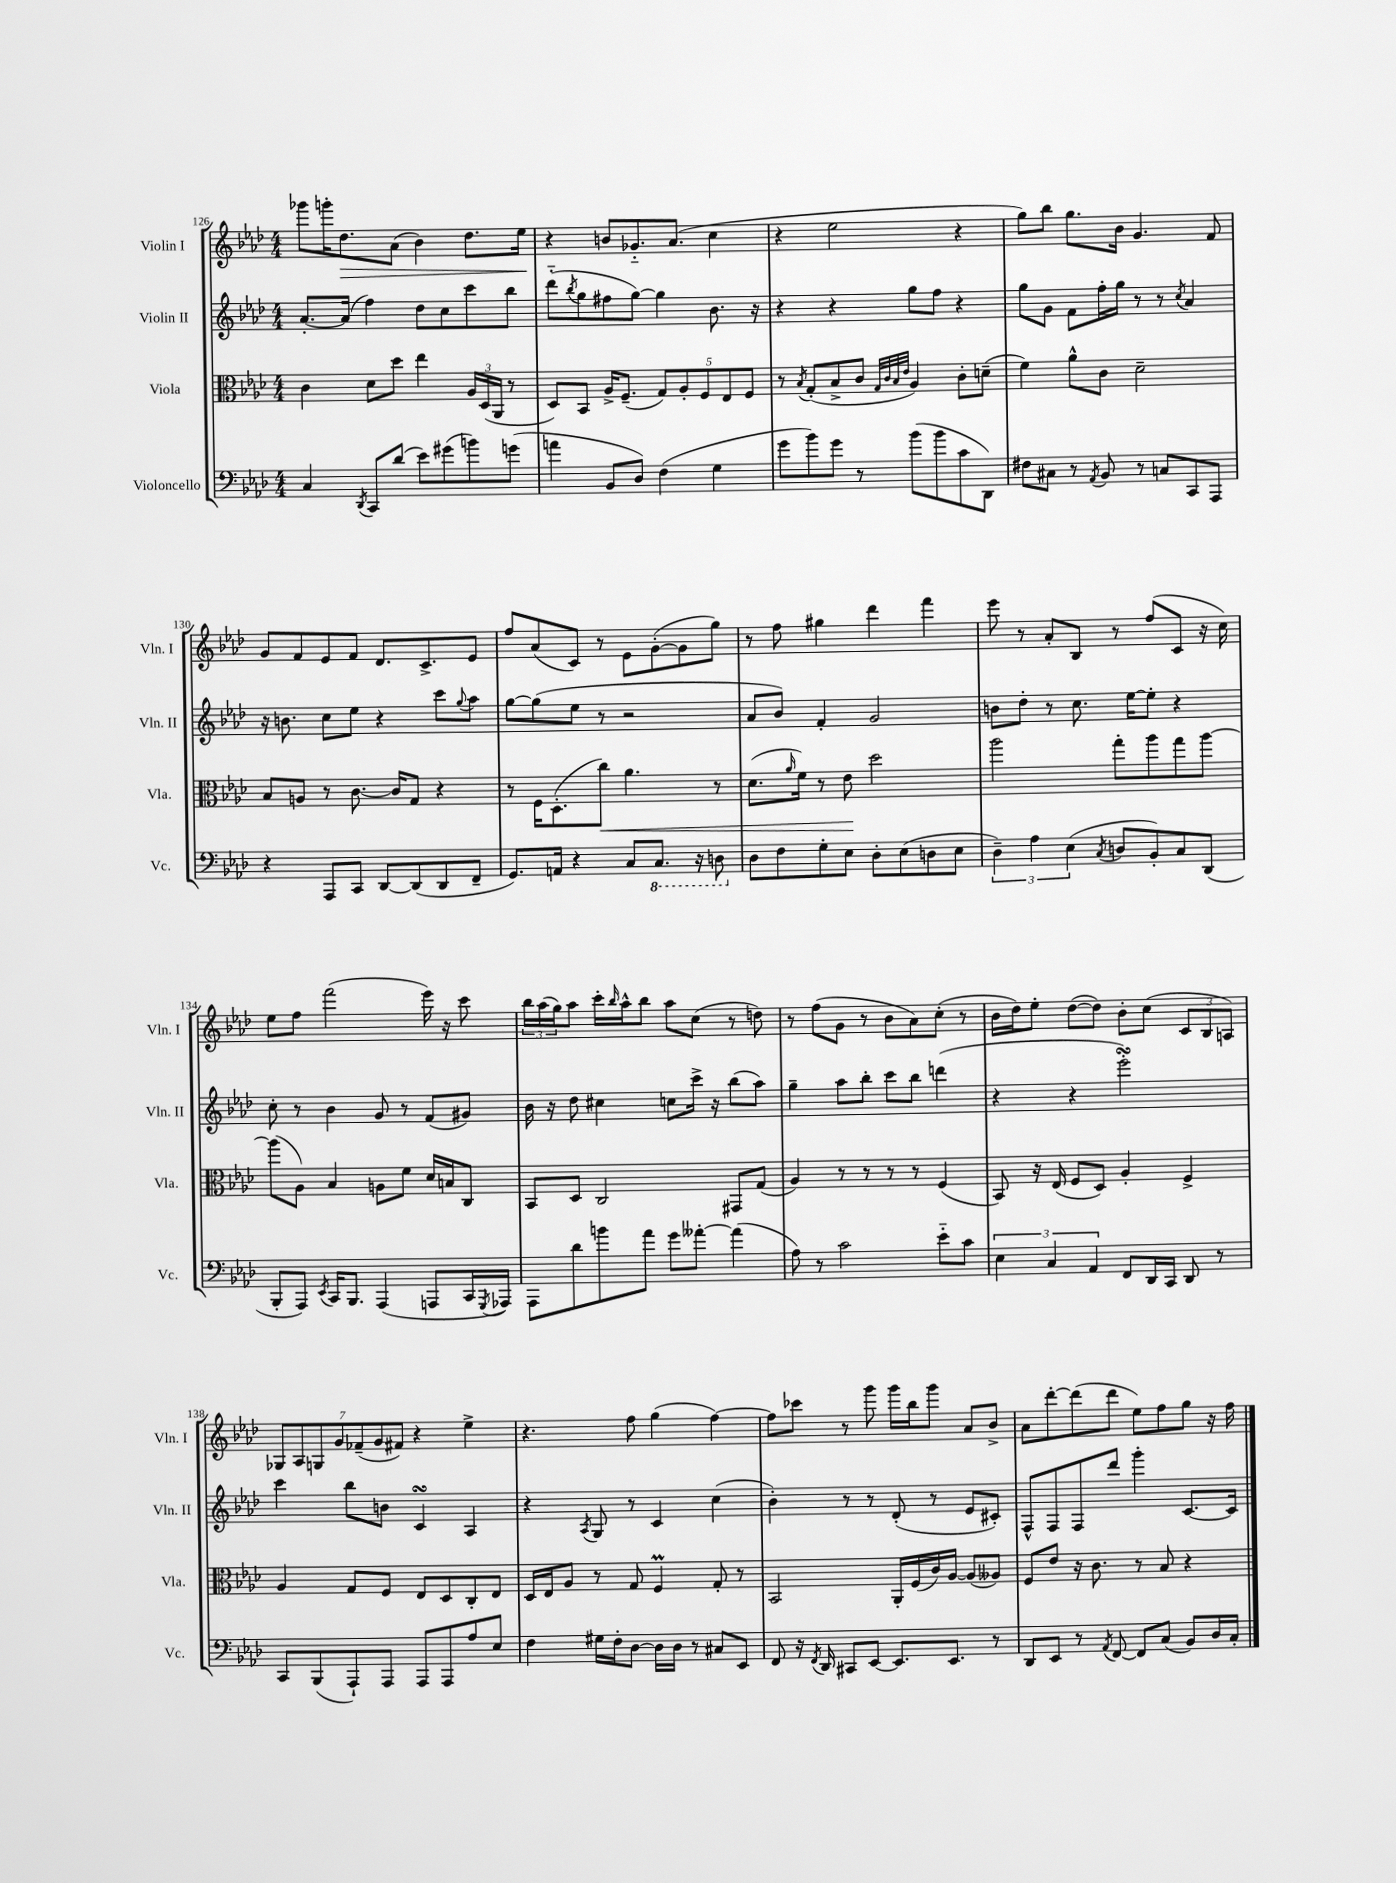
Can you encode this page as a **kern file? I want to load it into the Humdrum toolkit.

**kern	**kern	**kern	**kern
*staff4	*staff3	*staff2	*staff1
*clefF4	*clefC3	*clefG2	*clefG2
*k[b-e-a-d-]	*k[b-e-a-d-]	*k[b-e-a-d-]	*k[b-e-a-d-]
*M4/4	*M4/4	*M4/4	*M4/4
4C	4c	[8.a-'	8ggg-
.	.	.	16ggg'
.	.	(16a-]	8.dd-
8qDD-	.	.	.
8CC	8d-	4ff)	.
(8d-	8dd-	.	(8a-
8e-)	4ee-	8dd-	4b-)
(8g#	.	8cc	.
8b)	24A-	8ccc	8.dd-
.	(24D-	.	.
.	24AA-	.	.
(8g	8r	8bb-	.
.	.	.	16ee-
=	=	=	=
4a	8D-)	(8ddd-'~	4r
.	.	8qbb-	.
.	8BB-	8gg	.
8BB-	16A-^	8ff#	8b
.	(8.F~	.	.
8D-)	.	[8gg)	8.g-'~
(4F	10G)	4gg]	.
.	.	.	(8.a-
.	10A-'	.	.
.	10F	.	.
4G	.	8.b-	4cc
.	10E-	.	.
.	10F	.	.
.	.	16r	.
=	=	=	=
8g	8r	4r	4r
.	8qB-	.	.
8b-)	(8G'	.	.
8g	8B-^	4r	2ee-
8r	8c	.	.
.	32qqG	.	.
.	32qqc	.	.
.	32qqB-	.	.
.	32qqe-	.	.
(8b-	4A-)	8gg	.
8b-	.	8ff	.
8c	8c'	4r	4r
8DD-)	(8d~	.	.
=	=	=	=
8F#	4f)	8gg	8gg)
8C#	.	8g	8bb-
8r	8a-^^	8f	8.gg
8qAA-	.	.	.
8BB-	8c	16ff'	.
.	.	16gg	16b-
8r	2d-~	8r	4.g
8C	.	8r	.
.	.	8qcc	.
8CC	.	4a-	.
8AAA-	.	.	8f
=	=	=	=
4r	8B-	16r	8g
.	.	8.b	.
.	8A	.	8f
8AAA-	8r	8cc	8e-
8CC	[8.c	8ee-	8f
[8DD-	.	4r	8.d-
.	16c]	.	.
(8DD-]	8G	.	.
.	.	.	8.c^
8DD-	4r	8ccc	.
.	.	8qqgg	.
8FF~	.	8aa-	8e-
=	=	=	=
8.GG)	8r	[8gg	8ff
.	16F	(8gg]	(8a-
16AA	(8.D-'	.	.
4r	.	8ee-	8c)
.	8cc)	8r	8r
8C	4.a-	2r	8e-
8.CC	.	.	([8g'
.	.	.	8g]
16r	.	.	.
8DD	8r	.	8gg)
=	=	=	=
8D-	(8.d-	8a-	8r
8F	.	8b-)	8ff
.	16qqa-	.	.
.	16f)	.	.
8G'	8r	4f'	4gg#
8E-	8e-	.	.
8D-'	2dd-	2g	4ddd-
(8E-	.	.	.
8D	.	.	4fff
8E-	.	.	.
=	=	=	=
6D-~)	2aa-	8b	8eee-
.	.	8dd-'	8r
6A-	.	.	.
.	.	8r	8a-'
(6E-	.	.	.
.	.	8.cc	8B-
8qC	.	.	.
8D	8gg'	.	8r
.	.	[16ee-	.
8BB-')	8aa-	8ee-']	(8ff
8C	8gg	4r	8c
(8DD-	[8aa-	.	16r
.	.	.	16cc)
=	=	=	=
8BBB-'	(8aa-]	8cc'	8ee-
8AAA-)	8A-)	8r	8ff
8qEE-	.	.	.
16CC	4B-	4b-	(2fff
8.BBB-	.	.	.
(4AAA-	8A	8g	.
.	8f	8r	.
8AAA	16d-	(8f	16eee-)
.	16B	.	16r
16CC	8C	8g#)	8ccc
8qGGG	.	.	.
16AAA-)	.	.	.
=	=	=	=
8AAA-	8BB-	16b-	24bb-
.	.	.	(24aa-
.	.	16r	.
.	.	.	24gg)
8d-	8D-	8dd-	8aa-
8b	2C	4cc#	16ccc'
.	.	.	16qqbb-
.	.	.	16aa-^^
8a-	.	.	8bb-
8g	.	8cc	8aa-
[8a--'	.	16ccc^	(8cc
.	.	16r	.
(4a--]	8GG#	(8bb-	8r
.	(8G	8aa-)	8dd)
=	=	=	=
8A-)	4A-)	4gg~	8r
8r	.	.	(8ff
2c	8r	8aa-	8g
.	8r	8bb-'	8r
.	8r	8ccc	8b-
.	8r	8bb-	8a-)
8e-'~	(4F	(4ddd	(8cc'
8c	.	.	8r
=	=	=	=
6E-	8BB-)	4r	16b-
.	.	.	16dd-)
.	16r	.	8ee-'
6C	.	.	.
.	(16E-	.	.
.	8F	4r	([8dd-
6AA-	.	.	.
.	8D-)	.	8dd-])
8FF	4A-'	2eee-')	8b-'
16DD-	.	.	(8cc
16CC	.	.	.
8DD-	4F^	.	12c
.	.	.	12B-
8r	.	.	.
.	.	.	12A)
=	=	=	=
8CC	4A-	4ccc	14G-
.	.	.	14A-
(8BBB-	.	.	.
.	.	.	14G
.	.	.	14g
8AAA-`)	8G	8bb-	.
.	.	.	(14f-~
.	.	.	14g
8AAA-	8F	8b	.
.	.	.	14f#)
8AAA-	8E-	4c	4r
8AAA-	8D-	.	.
8A-	8C'	4A-	4ee-^
8E-	8E-	.	.
=	=	=	=
4F	16D-	4r	4.r
.	16E-	.	.
.	8A-	.	.
.	.	8qA-	.
16G#	8r	8G	.
16F'	.	.	.
[8D-	8G	8r	8ff
16D-]	4F	4c	(4gg
16D-	.	.	.
8r	.	.	.
8C#	8G'	(4cc	[4ff)
8EE-	8r	.	.
=	=	=	=
8FF	2BB-	4b-')	8ff]
16r	.	.	8ccc-
8qFF	.	.	.
16DD-	.	.	.
8CC#	.	8r	8r
[8EE-	.	8r	8ggg
8.EE-]	16AA-'	(8d-'	16ggg
.	(16F	.	16bb-
.	16c)	8r	8ggg
8.EE-	[16A-	.	.
.	(8A-]	8e-	8a-
8r	8A--)	8c#')	8b-^
=	=	=	=
8DD-	8F	8F^^	8a-
8EE-	8e-	8F	[8ddd-'
8r	16r	8F	(8ddd-]
.	8.c	.	.
8qAA-	.	.	.
[8FF	.	8ddd-	8ddd-
8FF]	8r	4ggg'	8ee-)
(8C	8B-	.	8ff
8BB-)	4r	[8.c	8gg
16D-	.	.	16r
16C'	.	16c]	16ff
==	==	==	==
*-	*-	*-	*-
